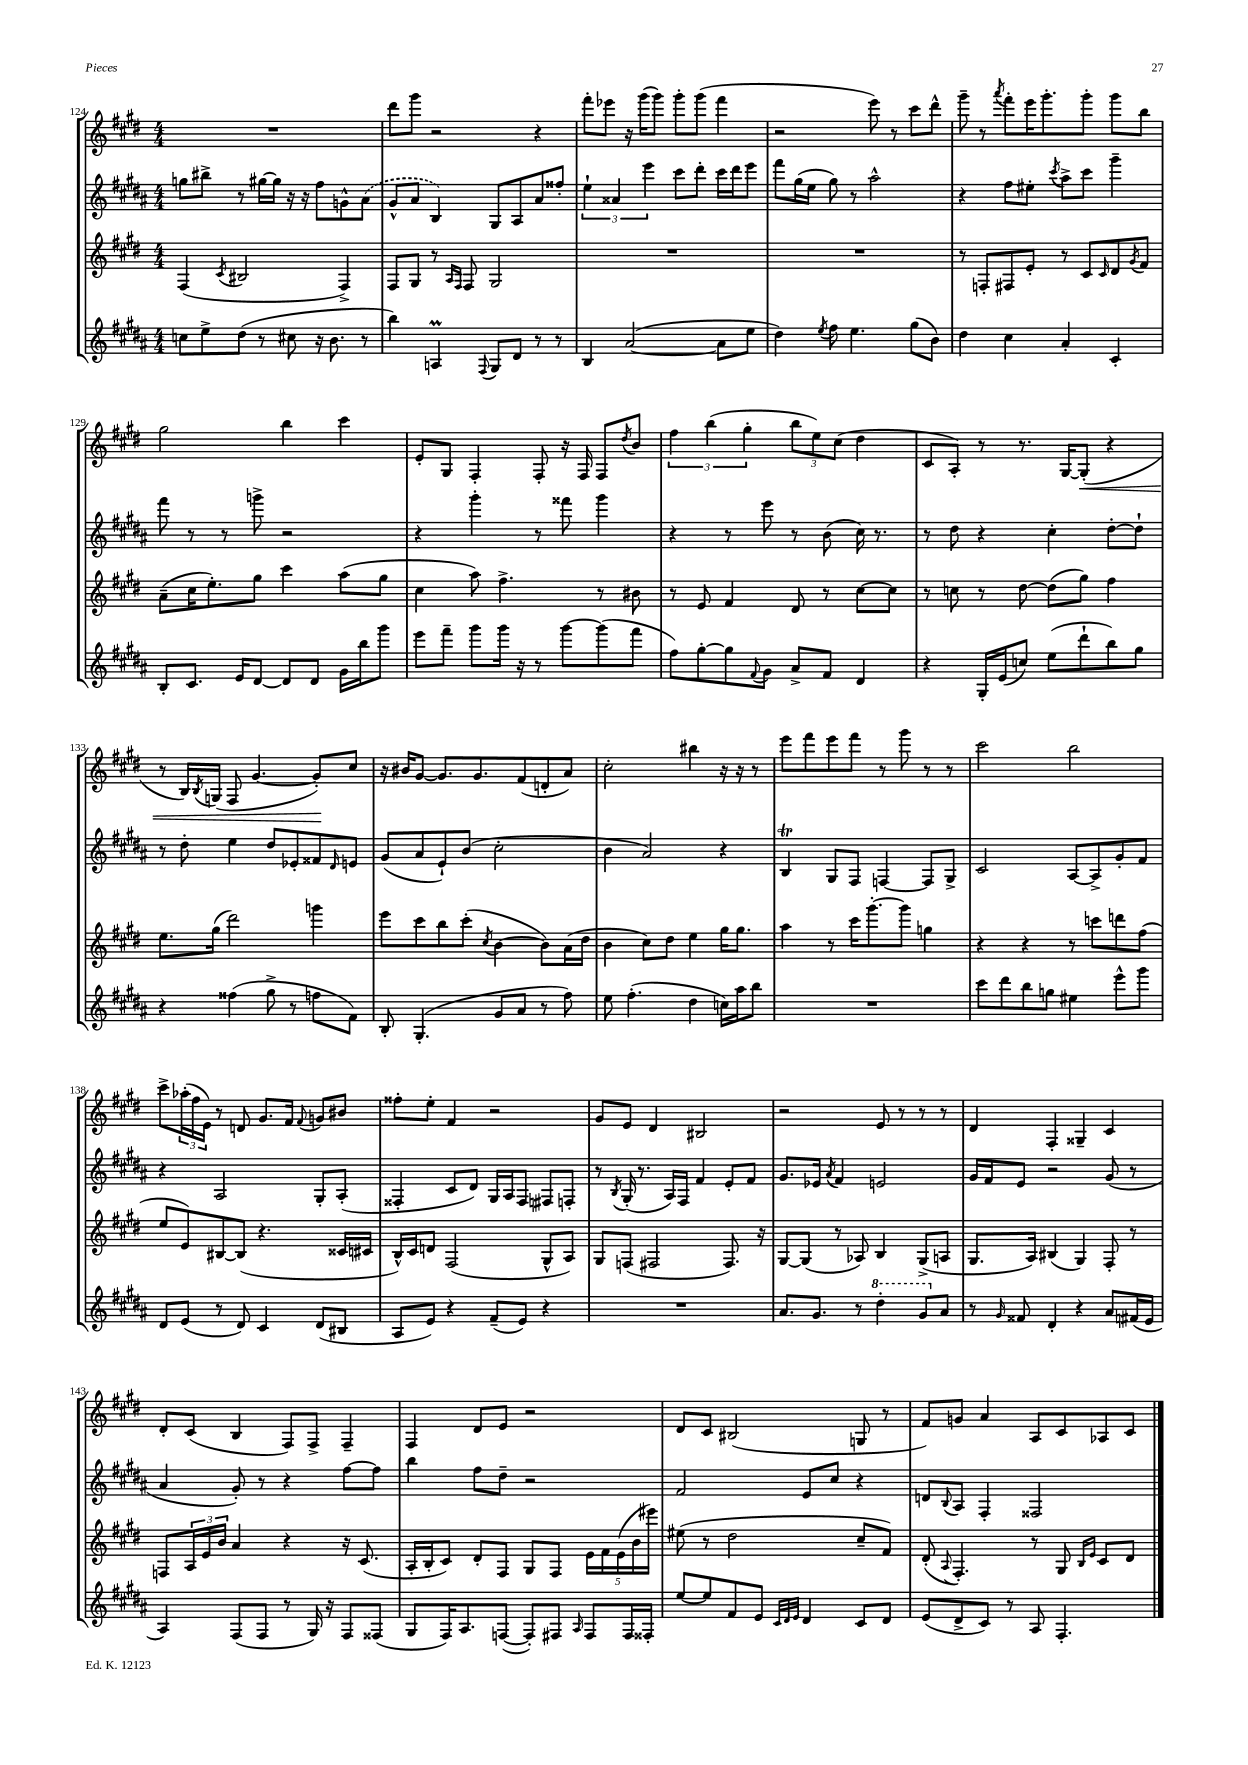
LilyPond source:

<<
\new StaffGroup <<
\new Staff = "s0" {
    \clef treble \key e \major \numericTimeSignature \time 4/4
    R1 |
    dis'''8 gis'''8 r2 r4 |
    fis'''8-. ees'''8 r16 gis'''16( gis'''8) gis'''8-. gis'''8( fis'''4 |
    r2 e'''8) r8 cis'''8 dis'''8-^ |
    gis'''8-- r8 \acciaccatura { a'''8 } fis'''8-. e'''16 gis'''8.-. gis'''8-. gis'''8 b''8 |
    gis''2 b''4 cis'''4 |
    e'8-. gis8 fis4-. fis8-. r16 fis16 fis8 \acciaccatura { dis''8 } b'8 |
    \tuplet 3/2 { fis''4 b''4( gis''4-. } \tuplet 3/2 { b''8 e''8) cis''8( } dis''4 |
    cis'8 a8-.) r8 r8. gis16~ gis8-.\<( r4 |
    r8 b16) \acciaccatura { b8 } g16( fis8 gis'4.~ gis'8-.\!) cis''8 |
    r16 bis'16 gis'8~ gis'8. gis'8. fis'8( d'8-. a'8) |
    cis''2-. bis''4 r16 r16 r8 |
    e'''8 fis'''8 e'''8 fis'''8 r8 gis'''8 r8 r8 |
    cis'''2 b''2 |
    cis'''8-> \tuplet 3/2 { aes''16-.( fis''16 e'16) } r8 d'8 gis'8. fis'16 \appoggiatura { fis'8 } g'8 bis'8 |
    fisis''8-. e''8-. fis'4 r2 |
    gis'8 e'8 dis'4 bis2 |
    r2 e'8 r8 r8 r8 |
    dis'4 fis4-. gisis4-- cis'4 |
    dis'8-. cis'8( b4 fis8) fis8-> fis4-- |
    fis4 dis'8 e'8 r2 |
    dis'8 cis'8 bis2( g8 r8 |
    fis'8) g'8 a'4 a8 cis'8 aes8 cis'8 \bar "|." |
}
\new Staff = "s1" {
    \clef treble \key b \major \numericTimeSignature \time 4/4
    g''8 bis''8-> r8 gis''16~ gis''16 r16 r16 fis''8 g'8-^ \once \slurDashed ais'8( |
    gis'8-^ ais'8 b4) gis8 ais8 ais'8 fisis''8-. |
    \tuplet 3/2 { e''4-! aisis'4 e'''4 } cis'''8 dis'''8-. cis'''16 dis'''16 e'''8 |
    fis'''8 gis''16( e''16 gis''8) r8 ais''2-^ |
    r4 fis''8 eis''8-. \acciaccatura { cis'''8 } ais''8-> cis'''8 gis'''4-- |
    fis'''8 r8 r8 g'''8-> r2 |
    r4 gis'''4-. r8 fisis'''8 gis'''4 |
    r4 r8 e'''8 r8 b'8( cis''16) r8. |
    r8 dis''8 r4 cis''4-. dis''8~-. dis''8-! |
    r8 dis''8-. e''4 dis''8 ees'8-. fisis'8 \grace { dis'16 } e'8 |
    gis'8( ais'8 e'8-!) b'8( cis''2-. |
    b'4 ais'2) r4 |
    b4\trill gis8 fis8 f4~ f8 gis8-> |
    cis'2 ais8~ ais8-> gis'8-. fis'8 |
    r4 ais2 gis8-. ais8-.( |
    fisis4-. cis'8 dis'8) gis16 ais16 fisis8 fis8 f8-. |
    r8 \acciaccatura { b8 } gis16-.( r8. ais16) fis16 fis'4 e'8-. fis'8 |
    gis'8. ees'16 \acciaccatura { ais'8 } fis'4 e'2 |
    gis'16 fis'16 e'8 r2 gis'8( r8 |
    ais'4 gis'8-.) r8 r4 fis''8~ fis''8 |
    b''4 fis''8 dis''8-- r2 |
    fis'2 e'8 cis''8 r4 |
    d'8 \appoggiatura { b8 } ais8 fis4-. fisis2 \bar "|." |
}
\new Staff = "s2" {
    \clef treble \key e \major \numericTimeSignature \time 4/4
    fis4( \acciaccatura { cis'8 } bis2 fis4->) |
    fis8 gis8 r8 \grace { a16 fis16 } fis8 gis2 |
    R1 |
    R1 |
    r8 f8-. fis8 e'8-. r8 cis'8 \grace { cis'16 } dis'8 \acciaccatura { gis'8 } fis'8 |
    a'8--( cis''16 e''8.-.) gis''8 cis'''4 a''8( gis''8 |
    cis''4 a''8) fis''4.-> r8 bis'8 |
    r8 e'8 fis'4 dis'8 r8 cis''8~ cis''8 |
    r8 c''8 r8 dis''8~ dis''8( gis''8) fis''4 |
    e''8. gis''16( dis'''2) g'''4 |
    e'''8 cis'''8 b''8 cis'''8-.( \acciaccatura { cis''8 } b'4~ b'8) a'16( dis''16 |
    b'4 cis''8) dis''8 e''4 gis''16 gis''8. |
    a''4 r8 cis'''16 gis'''8.~-. gis'''8 g''4 |
    r4 r4 r8 c'''8 d'''8 fis''8( |
    e''8 e'8) bis8~ bis8( r4. cisis'16 cis'16 |
    b16-^) cis'16 d'8 fis2( gis8-^ a8) |
    gis8 f8( fis2 fis8.) r16 |
    gis8~ gis8( r8 aes8) b4 gis8->( a8 |
    gis8. a16) bis4( gis4) fis8-. r8 |
    f8 \tuplet 3/2 { a16 e'16 b'16 } a'4 r4 r16 cis'8.( |
    a16-. b16-. cis'8) dis'8-. fis8 gis8 fis8 \tuplet 5/4 { e'16 fis'16 e'16( b'16 eis'''16) } |
    eis''8( r8 dis''2 cis''8-- fis'8) |
    dis'8-.( \appoggiatura { a8 } fis4.-.) r8 gis8 \grace { b16 e'16 } cis'8 dis'8 \bar "|." |
}
\new Staff = "s3" {
    \clef treble \key b \major \numericTimeSignature \time 4/4
    c''8 e''8-> dis''8( r8 cis''8 r16 b'8. r8 |
    b''4) a4\prall \appoggiatura { fis8 } gis8 dis'8 r8 r8 |
    b4 ais'2~( ais'8 e''8 |
    dis''4) \acciaccatura { e''8 } fis''8 e''4. gis''8( b'8) |
    dis''4 cis''4 ais'4-. cis'4-. |
    b8-. cis'8. e'16 dis'8~ dis'8 dis'8 gis'16 b''16 gis'''8 |
    e'''8 fis'''8-- gis'''8 gis'''16 r16 r8 gis'''8~ gis'''8( fis'''8 |
    fis''8) gis''8~-. gis''8 \appoggiatura { fis'8 } gis'8 ais'8-> fis'8 dis'4 |
    r4 gis16-. e'16( c''8) e''8( dis'''8-! b''8) gis''8 |
    r4 fisis''4( gis''8-> r8 f''8 fis'8) |
    b8-. gis4.-.( gis'8 ais'8 r8 fis''8) |
    e''8 fis''4.-.( dis''4 c''16) ais''16 b''8 |
    R1 |
    cis'''8 dis'''8 b''8 g''8 eis''4 e'''8-^ gis'''8 |
    dis'8 e'8( r8 dis'8) cis'4 dis'8( bis8 |
    ais8 e'8) r4 fis'8--( e'8) r4 |
    R1 |
    ais'8. gis'8. r8 \ottava #1 dis'''4-. gis''8 \ottava #0 ais'8 |
    r8 \grace { gis'16 } fisis'8 dis'4-. r4 ais'8 fis'16( e'16 |
    ais4) fis8( fis8 r8 gis16) r16 fis8 fisis8( |
    gis8 fis16) ais8. f8~( f8-.) fis8 \grace { ais16 } fis8 fis16 fisis16-. |
    e''8~ e''8 fis'8 e'8 \grace { cis'32 dis'32 e'32 } dis'4 cis'8 dis'8 |
    e'8( dis'8-> cis'8) r8 ais8 fis4.-. \bar "|." |
}
>>
>>
\layout { \context { \Score currentBarNumber = #124 } }
